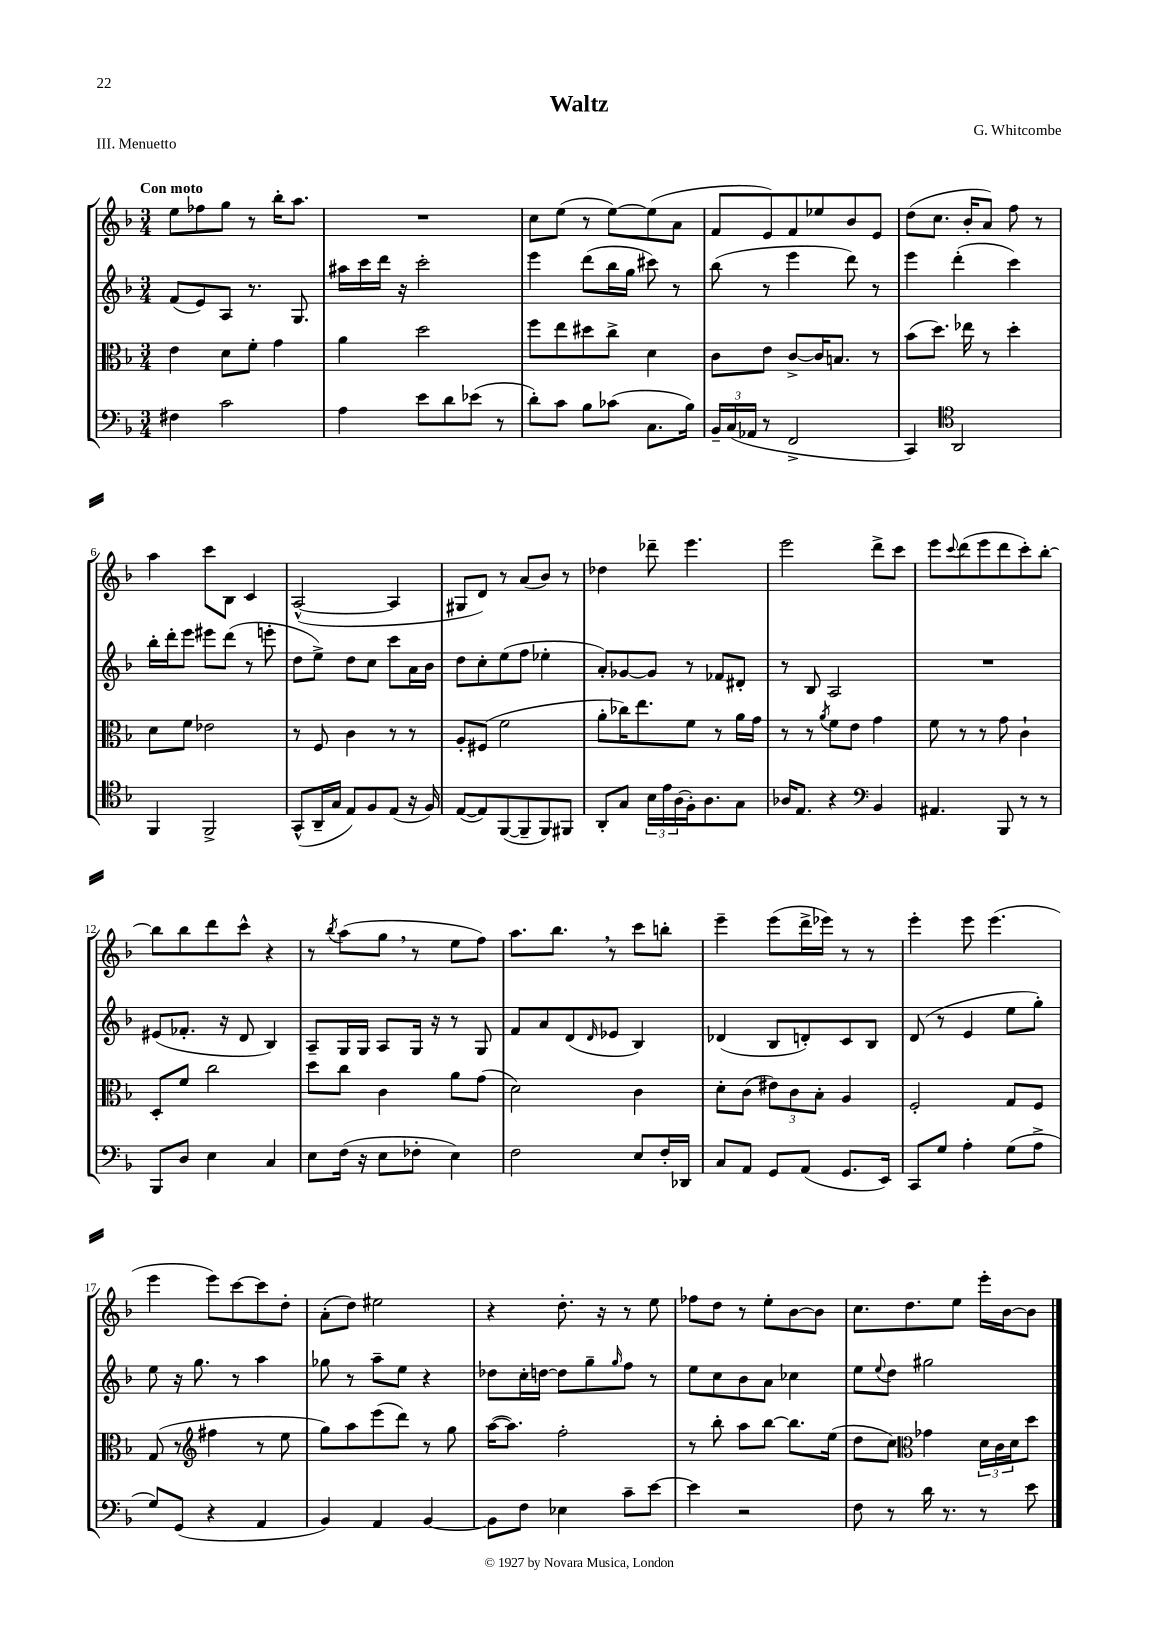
\header { title = "Waltz" composer = "G. Whitcombe" piece = "III. Menuetto" }
<<
\new StaffGroup <<
\new Staff = "s0" {
    \clef treble \key f \major \numericTimeSignature \time 3/4 \tempo "Con moto"
    e''8 fes''8 g''8 r8 bes''16-. a''8. |
    R2. |
    c''8 e''8( r8 e''8~) e''8( a'8 |
    f'8 e'8) f'8 ees''8 bes'8 e'8 |
    d''8( c''8. bes'16-. a'8) f''8 r8 |
    a''4 c'''8 bes8 c'4 |
    a2~-^( a4 |
    gis8 d'8) r8 a'8( bes'8) r8 |
    des''4 des'''8-- e'''4. |
    e'''2 d'''8-> c'''8 |
    e'''8 \appoggiatura { c'''8 } d'''8( e'''8 d'''8 c'''8-.) bes''8~-. |
    bes''8 bes''8 d'''8 c'''8-^ r4 |
    r8 \acciaccatura { bes''8 } a''8( g''8 \breathe r8 e''8 f''8) |
    a''8. bes''8. \breathe r8 c'''8 b''8-. |
    e'''4-- e'''8( d'''16-> ees'''16) r8 r8 |
    e'''4-. e'''8 e'''4.( |
    e'''4 e'''8) c'''8~ c'''8 d''8-. |
    a'8-.( d''8) eis''2 |
    r4 d''8.-. r16 r8 e''8 |
    fes''8 d''8 r8 e''8-. bes'8~ bes'8 |
    c''8. d''8. e''8 e'''16-. bes'16~ bes'8 \bar "|." |
}
\new Staff = "s1" {
    \clef treble \key f \major \numericTimeSignature \time 3/4
    f'8( e'8) a8 r8. g8. |
    ais''16 c'''16 d'''16 r16 c'''2-. |
    e'''4 d'''8( bes''16 g''16 cis'''8) r8 |
    bes''8( r8 e'''4 d'''8) r8 |
    e'''4 d'''4-.( c'''4) |
    bes''16-. d'''16-. e'''8 eis'''8 d'''8( r8 e'''8-. |
    d''8 e''8->) d''8 c''8 c'''8 a'16 bes'16 |
    d''8 c''8-. e''8( f''8 ees''4-. |
    a'8-.) ges'8~ ges'8 r8 fes'8 dis'8-. |
    r8 bes8 a2 |
    R2. |
    eis'8( fes'8.-. r16 d'8 bes4) |
    a8-- g16 g16 a8 g16 r16 r8 g8 |
    f'8 a'8 d'8( \grace { d'16 } ees'8 bes4) |
    des'4( bes8 d'8-.) c'8 bes8 |
    d'8( r8 e'4 e''8 g''8-.) |
    e''8 r16 g''8. r8 a''4 |
    ges''8 r8 a''8-- e''8 r4 |
    des''8 c''16-. d''16~ d''8 g''8-- \grace { g''16 } f''8 r8 |
    e''8 c''8 bes'8 a'8 ces''4 |
    e''8 \appoggiatura { e''8 } d''8 gis''2 \bar "|." |
}
\new Staff = "s2" {
    \clef alto \key f \major \numericTimeSignature \time 3/4
    e'4 d'8 f'8-. g'4 |
    a'4 d''2 |
    f''8 e''8 dis''8 c''8-> d'4 |
    c'8 e'8 c'8~-> c'16 b8. r8 |
    bes'8( d''8.) ees''16 r8 d''4-. |
    d'8 f'8 ees'2 |
    r8 f8 c'4 r8 r8 |
    a8-. fis8( f'2 |
    a'8-. ces''16) e''8. f'8 r8 a'16 g'16 |
    r8 r8 \acciaccatura { a'8 } f'8 e'8 g'4 |
    f'8 r8 r8 g'8 c'4-! |
    d8-. f'8 c''2 |
    d''8 c''8 c'4 a'8 g'8( |
    d'2) c'4 |
    d'8-. c'8( \tuplet 3/2 { eis'8) c'8 bes8-. } a4 |
    f2-. g8 f8 |
    g8( r8 \clef treble fis''4 r8 e''8 |
    g''8) a''8 e'''8( d'''8) r8 g''8 |
    a''16~( a''8.) f''2-. |
    r8 bes''8-. a''8 bes''8~ bes''8. e''16( |
    d''8 c''8) \clef alto ges'4 \tuplet 3/2 { d'16 c'16 d'16 } d''8 \bar "|." |
}
\new Staff = "s3" {
    \clef bass \key f \major \numericTimeSignature \time 3/4
    fis4 c'2 |
    a4 e'8 d'8 ees'8( r8 |
    d'8-.) c'8 bes8 ces'8( c8. bes16) |
    \tuplet 3/2 { bes,16-- c16( aes,16 } r8 f,2-> |
    c,4) \clef tenor a,2 |
    f,4 f,2-> |
    g,8-^( a,16-- g16 e8) f8 e8( r16 f16) |
    e8~( e8) f,8~( f,8-- f,8) fis,8 |
    a,8-. g8 \tuplet 3/2 { bes16 e'16 a16( } f16-.) a8. g8 |
    aes16 e8. r4 \clef bass bes,4 |
    ais,4. bes,,8 r8 r8 |
    bes,,8 d8 e4 c4 |
    e8 f16( r16 e8 fes8-. e4) |
    f2 e8 f16-. des,16 |
    c8 a,8 g,8 a,8( g,8. e,16) |
    c,8 g8 a4-. g8( a8-> |
    g8) g,8( r4 a,4 |
    bes,4) a,4 bes,4~ |
    bes,8 f8 ees4 c'8-- e'8~ |
    e'4 r2 |
    f8 r8 d'16 r8. r8 e'8 \bar "|." |
}
>>
>>
